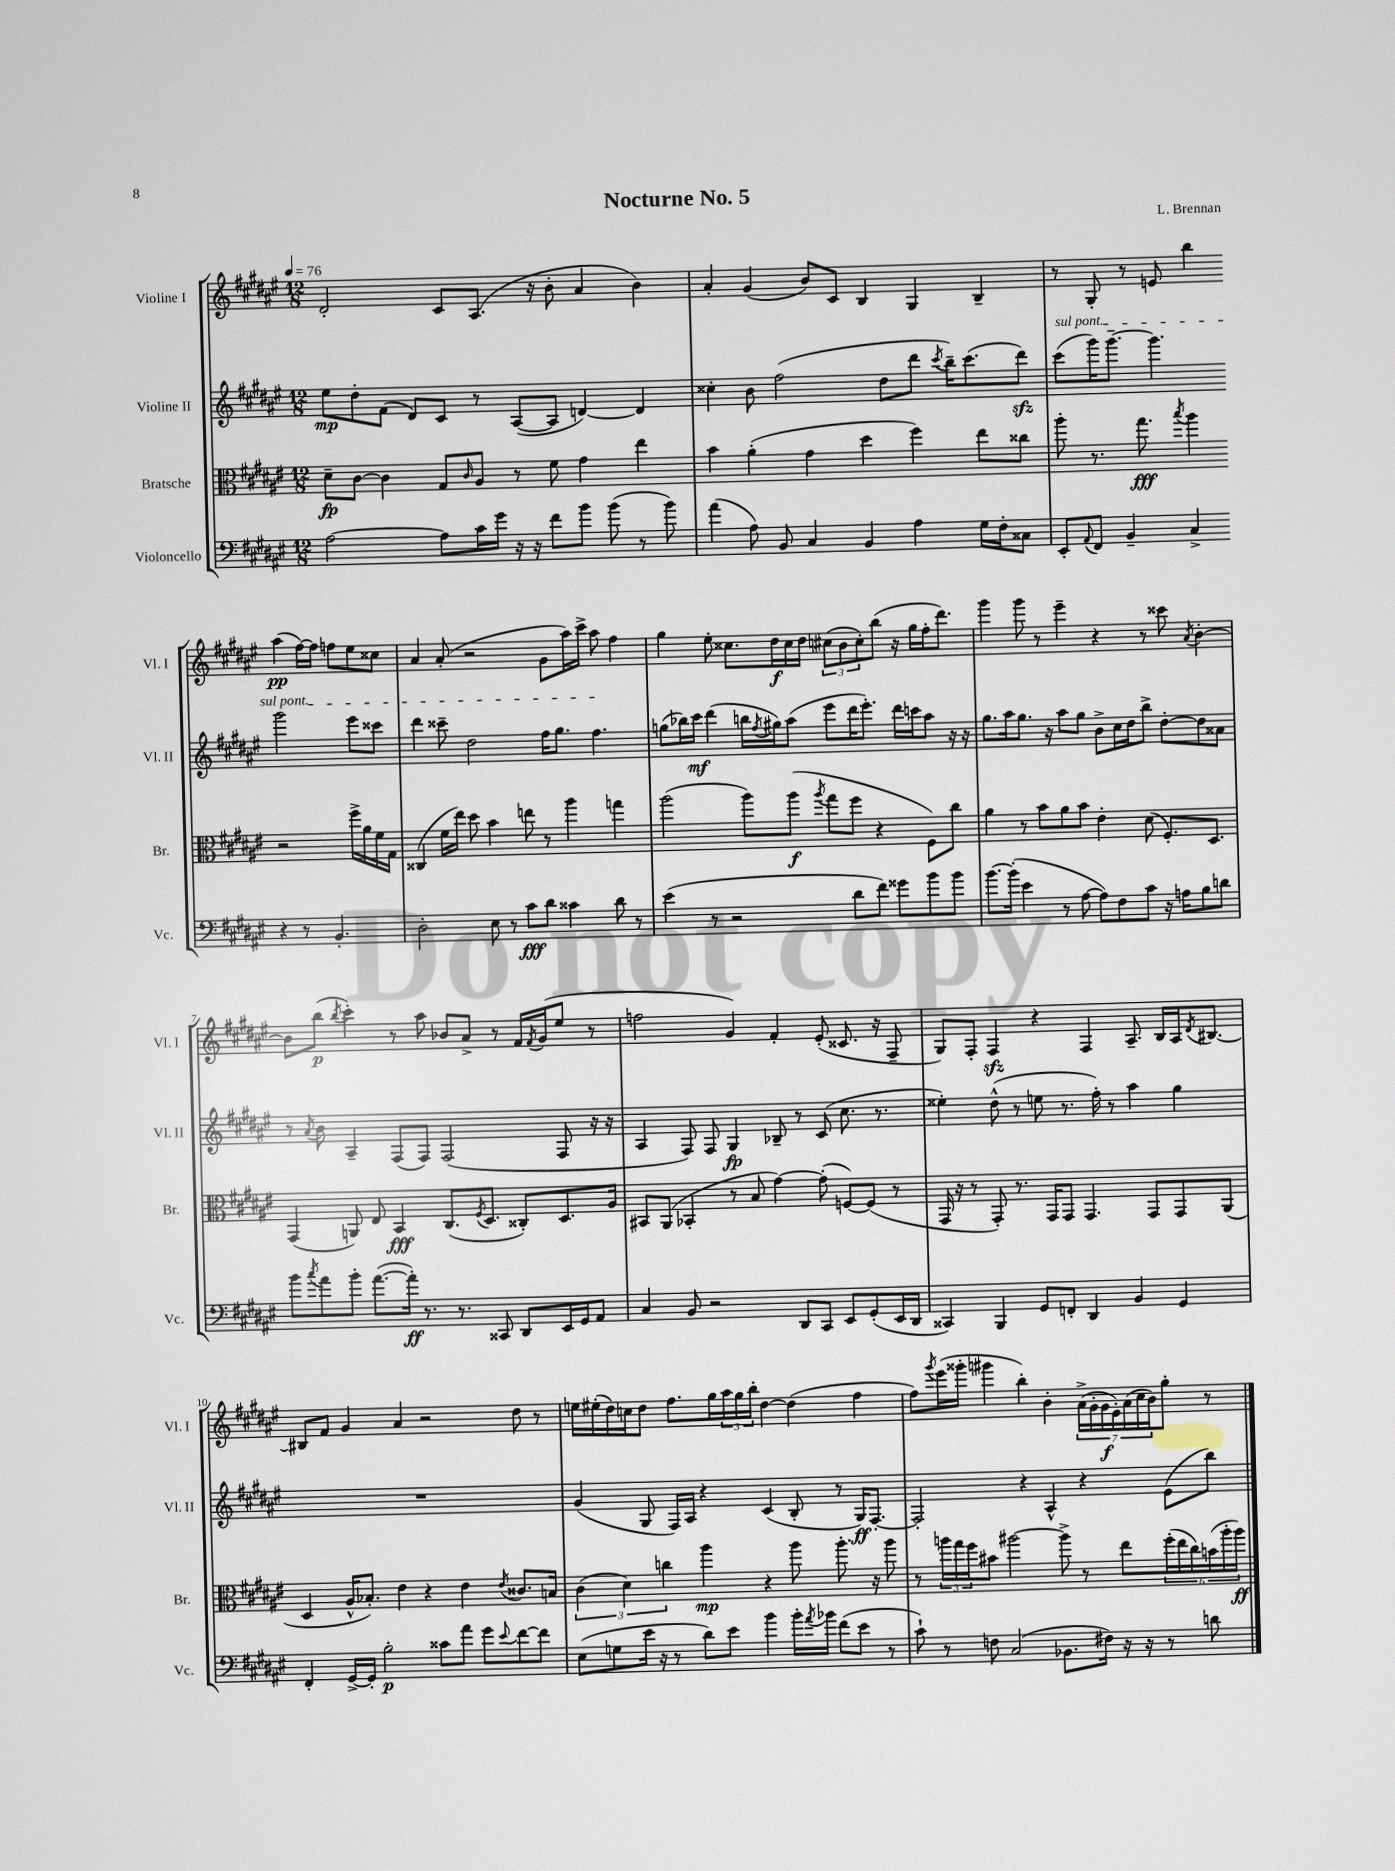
\header { title = "Nocturne No. 5" composer = "L. Brennan" }
<<
\new StaffGroup <<
\new Staff = "s0" \with { instrumentName = "Violine I" shortInstrumentName = "Vl. I" } {
    \clef treble \key fis \major \numericTimeSignature \time 12/8 \tempo 4 = 76
    dis'2-. cis'8 ais8.( r16 b'8-. ais'4 b'4) |
    ais'4-. gis'4( b'8) cis'8 b4 gis4 b4-- |
    r8 gis8-. r8 e'8 b''4 ais''4\pp( fis''16~) fis''16 f''8 eis''8 cisis''8 |
    ais'4 ais'8-.( r2 gis'8 ais''16) cis'''16-> ais''8 fis''4 |
    gis''4 eis''8-. cisis''8. dis''16\f cisis''16 dis''16 \tuplet 3/2 { cis''8( b'8 cis''8-.) } b''8( r16 gis''16 fis''16-. dis'''8.) |
    gis'''4 gis'''8 r8 eis'''4-- r4 r8 cisis'''8 \acciaccatura { ais'8 } b'4~-. |
    b'8 b''8\p( \acciaccatura { b''8 } cis'''4-.) r8 ais''8 bes'8 ais'8-> r8 fis'16 \acciaccatura { fis'8 } gis'16( eis''8 r8 |
    f''2 gis'4) fis'4-. eis'8-.( cisis'8. r16 fis8-- |
    gis8) fis8-. fis4\sfz r4 fis4 ais8.-- b16 ais16 \acciaccatura { dis'8 } bis8.~ |
    bis8 fis'8 gis'4 ais'4 r2 dis''8 r8 |
    e''16 eis''16-.( dis''16) c''16 dis''8 fis''8. gis''16 \tuplet 3/2 { ais''16 gis''16 b''16-. } dis''4~ dis''4( fis''4 |
    fis''8) \acciaccatura { gis'''8 } eis'''16( gisis'''16-. gis'''4 b''4-.) b'4-. \tuplet 7/4 { ais'16->( gis'16-. gis'16\f eis'16-.) ais'16( cis''16 b'16) } gis''8-. r8 \bar "|." |
}
\new Staff = "s1" \with { instrumentName = "Violine II" shortInstrumentName = "Vl. II" } {
    \clef treble \key fis \major \numericTimeSignature \time 12/8
    eis''8\mp dis''8-. fis'8( dis'8) cis'8 r8 ais8~( ais8 d'4~) d'4 |
    cisis''4-. b'8 fis''2( dis''8 dis'''8 \acciaccatura { cis'''8 } b''16--) cis'''8.( dis'''8\sfz) |
    \once \override TextSpanner.bound-details.left.text = \markup { \italic "sul pont." } cis'''8\startTextSpan( gis'''16) gis'''8.~-- gis'''4. gis'''2 eis'''8 cisis'''8 |
    dis'''4 cisis'''8-- dis''2 fis''16 gis''8. fis''4.\stopTextSpan |
    g''8( bes''16) cis'''16\mf dis'''4( b''16 \acciaccatura { fis''8 } gis''16) ais''8( eis'''8 dis'''16 eis'''8.-.) dis'''16 c'''16 ais''8 r16 r16 |
    gis''8. ais''16 gis''8. r16 ais''8 gis''8 b'8-> cis''16 dis''16 b''8-> dis''8~-. dis''8 aisis'8 |
    r8 \acciaccatura { ais'8 } b'8 ais4-- fis8( fis8) fis2( fis8 r16 r16 |
    ais4 fis8) fis8 gis4\fp bes8-- r8 cis'8( cis''8. r8. |
    eisis''4-.) dis''8-^( r8 e''8 r8. fis''16-.) r8 ais''4 gis''4 |
    R1. |
    gis'4( gis8 fis16) ais16 r4 cis'4( b8-. r8 gis16\ff) fis8.~-. |
    fis2-. r4 ais4-^ r4 eis'8( b''8) \bar "|." |
}
\new Staff = "s2" \with { instrumentName = "Bratsche" shortInstrumentName = "Br." } {
    \clef alto \key fis \major \numericTimeSignature \time 12/8
    dis'8--\fp cis'8~ cis'4 gis8 \grace { cis'16 } ais8 r8 fis'8 gis'4 eis''4 |
    b'4 ais'4-.( gis'4 dis''4 fis''4) eis''8 cisis''8 |
    ais''8-. r8. gis''8.\fff \acciaccatura { b''8 } ais''4 r2 fis''16-> ais'16 fis'16 gis16 |
    cisis4( fis'16 eis''16) dis''8 b'4 e''8 r8 ais''4 g''4 |
    ais''2( ais''8) ais''8\f( \acciaccatura { ais''8 } gis''8 fis''8 r4 fis8) cis''8 |
    ais'4 r8 b'8 ais'8 b'8 eis'4-. dis'8( fis8.-.) dis8. |
    gis,4( a,8) eis8 b,4\fff cis8.( \acciaccatura { fis8 } dis8. cisis8-.) dis8. ais16 |
    bis,8 ais,8( bes,4-. r8 b8 gis'4~) gis'8-.( f8~) f8( r8 |
    gis,16 r16 r8 gis,8-.) r8. gis,16 gis,8 gis,4. gis,8 gis,8 ais,8( |
    dis4 ais16-^ bes8.-.) eis'4 r4 eis'4 \acciaccatura { eis'8 } cisis'8. b16 |
    \tuplet 3/2 { cis'4( dis'4) c''4 } ais''4\mp r4 ais''8 ais''8.-. r16 ais''8 |
    r8 \tuplet 3/2 { a''16 gis''16 fis''16 } bis'8 ais''2~ ais''8-> r8 eis''8 \tuplet 6/4 { fis''16-.( eis''16 cis''16) b'16( ais''16-. ais''16\ff) } \bar "|." |
}
\new Staff = "s3" \with { instrumentName = "Violoncello" shortInstrumentName = "Vc." } {
    \clef bass \key fis \major \numericTimeSignature \time 12/8
    ais2~ ais8 cis'16 gis'16 r16 r16 fis'8 b'8 b'8( r8 b'8) |
    ais'4( ais8) b,8 cis4 b,4 ais4 gis16 fis16-. cisis8 |
    eis,8-. \appoggiatura { ais,8 } fis,8 b,4-- cis4-> r4 r8 b,4.-. |
    dis2-. eis8 r8 cis'8\fff dis'8 cisis'4 dis'8 r8 |
    eis'4( r8 r2 dis'8 fis'8) gisis'8 b'8 b'8 |
    b'8.~ b'16-.( eis'4 r8 ais8~ ais8) fis8 cis'8 r16 a16 b8 d'8 |
    b'8 \acciaccatura { cis''8 } ais'8 b'8-. ais'8.~( ais'16-.\ff) r8. r8. cisis,8 dis,8 eis,16 gis,16 ais,8 |
    cis4 b,8 r2 dis,8 cis,8 eis,8 gis,8-.( eis,16 dis,16 |
    cisis,4) b,,4 gis,8 f,8-. dis,4 b,4 gis,4 |
    fis,4-. gis,16~-> gis,16-. b2-.\p cisis'8 ais'8 gis'8 \appoggiatura { eis'8 } fis'8~ fis'8 |
    eis8( g8 eis'16 r16 r8 dis'8) eis'8 b'4 b'16-. \acciaccatura { ais'8 } bes'16 fis'8( eis'8 r8 |
    cis'8-!) r8 f8 cis2( bes,8. fis16) r16 r16 r8 d'8 \bar "|." |
}
>>
>>
